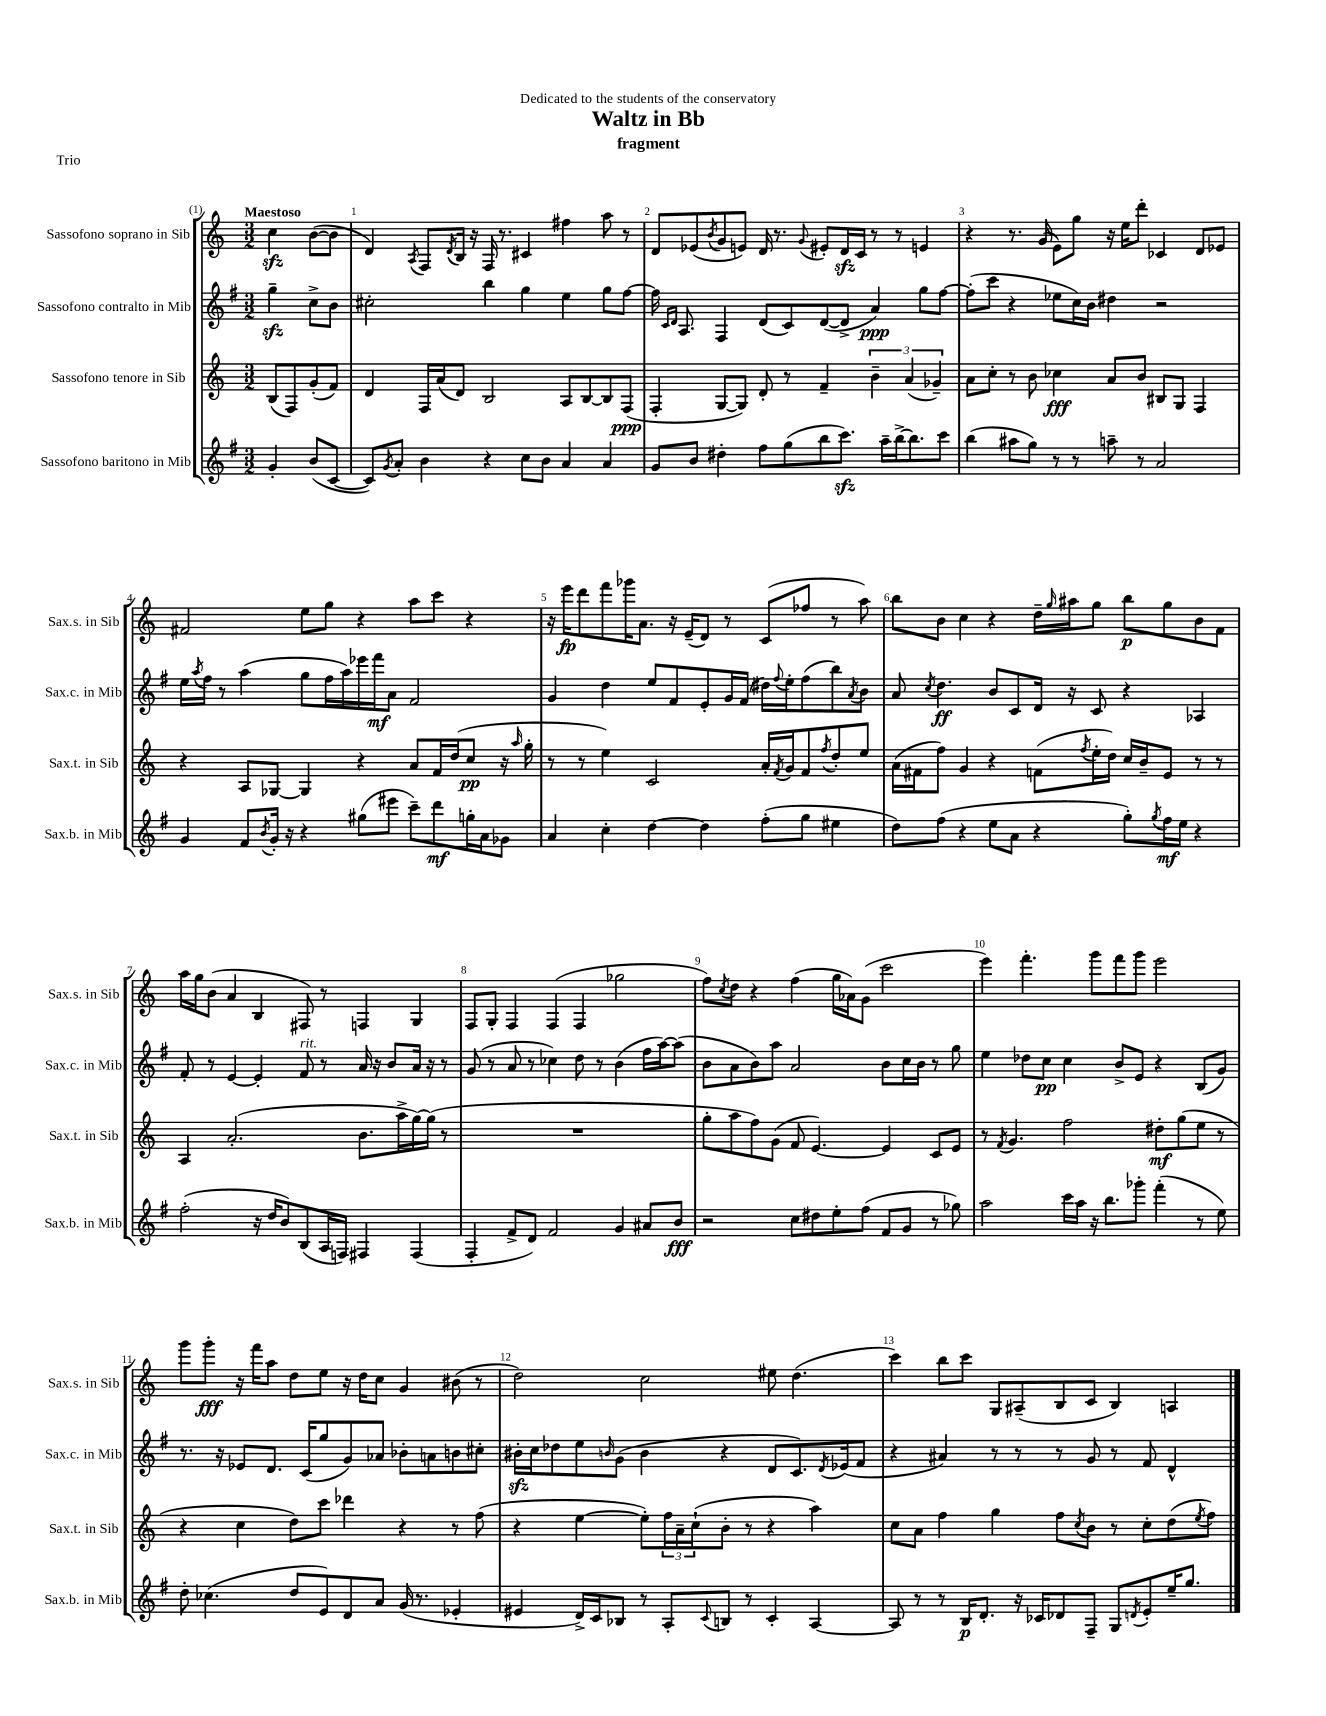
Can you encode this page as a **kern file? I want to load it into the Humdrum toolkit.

**kern	**kern	**kern	**kern
*staff4	*staff3	*staff2	*staff1
*clefG2	*clefG2	*clefG2	*clefG2
*k[f#]	*k[]	*k[f#]	*k[]
*M3/2	*M3/2	*M3/2	*M3/2
4g'	(8B	4gg~	4cc
.	8F)	.	.
(8b	(8g'	8cc^	([8b
[8c	8f)	8b	8b]
=	=	=	=
8c])	4d	2cc#'	4d)
8qg	.	.	.
8a'	.	.	.
.	.	.	8qA
4b	16F	.	8F
.	(16a	.	.
.	.	.	8qd
.	8d)	.	16B
.	.	.	16r
4r	2B	4bb	16F
.	.	.	8.r
8cc	.	4gg	4c#
8b	.	.	.
4a	8A	4ee	4ff#
.	[8B	.	.
4a	8B]	8gg	8aa
.	(8F	[8ff#	8r
=	=	=	=
8g	4F'	16ff#]	8d
.	.	16qqc	.
.	.	16qqd	.
.	.	8.A	.
8b	.	.	(8e-
.	.	.	8qb
4dd#'	[8G	4F#	8g
.	8G])	.	8e)
8ff#	8d'	(8d	16d
.	.	.	8.r
(8gg	8r	8c)	.
.	.	.	8qqg
8bb	4f~	([8d	8e#'
8.ccc)	.	8d^]	16d
.	.	.	16c
.	6b~	4a)	8r
16aa~	.	.	.
[16bb^	.	.	8r
.	(6a	.	.
8.bb]	.	.	.
.	.	8gg	4e
.	6g-~)	.	.
8ccc	.	[8ff#	.
=	=	=	=
(4bb	8a	(8ff#']	4r
.	8cc'	8ccc	.
8aa#	8r	4r	8.r
8gg)	8b	.	.
.	.	.	(16g
8r	4cc-	8ee-	8e)
8r	.	16cc)	8gg
.	.	16b	.
8aa~	8a	4dd#	16r
.	.	.	16ee
8r	8b	.	8ddd'
2a	8B#	2r	4c-
.	8G	.	.
.	4F	.	8d
.	.	.	8e-
=	=	=	=
4g	4r	16ee	2f#
.	.	8qaa	.
.	.	16ff#	.
.	.	8r	.
8f#	8A	(4aa	.
8qb	.	.	.
16g'	[8G-	.	.
16r	.	.	.
4r	4G-]	8gg	8ee
.	.	16ff#	8gg
.	.	16aa)	.
(8gg#	4r	16eee-	4r
.	.	16fff#	.
8eee#	.	8a	.
8ccc~)	8a	2f#	8aa
8ddd	16f	.	8ccc
.	(16dd	.	.
16gg'	8cc	.	4r
16a	.	.	.
8g-	16r	.	.
.	16qqaa	.	.
.	16gg'	.	.
=	=	=	=
4a	8r	4g	16r
.	.	.	16eee
.	8r	.	8ddd
4cc'	4ee)	4dd	8fff
.	.	.	16ggg-
.	.	.	8.a
[4dd	2c	8ee	.
.	.	8f#	16r
.	.	.	(16e~
4dd]	.	8e'	8d)
.	.	16g	8r
.	.	(16f#	.
(8ff#'	16a'	16dd#)	(8c
.	8qf	8qqff#	.
.	16g	16ee'	.
8gg	8f	(8ff#	8ff-
.	8qff	.	.
4ee#	8dd'	8bb)	8r
.	.	8qa	.
.	8ee	8b	8aa)
=	=	=	=
8dd)	(16a	8a	8bb
.	16f#	.	.
.	.	8qcc	.
(8ff#	8ff)	4.dd	8b
4r	4g	.	4cc
8ee	4r	8b	4r
8a	.	8c	.
4r	(8f	16d	16dd~
.	.	.	16qqgg
.	.	16r	16aa#
.	8qff	.	.
.	16ee'	8c	8gg
.	16dd)	.	.
8gg')	16cc	4r	8bb
.	16b~	.	.
8qgg	.	.	.
16ff#	8e	.	8gg
16ee	.	.	.
4r	8r	4A-	8b
.	8r	.	8f
=	=	=	=
(2ff#'	4A	8f#'	16aa
.	.	.	16gg
.	.	8r	(8b
.	(2.a'	[4e	4a
16r	.	4e']	4B
16dd	.	.	.
8b)	.	.	.
(8B	.	8f#	8F#)
16A	.	8r	8r
16F)	.	.	.
4F#	8.b	16a	4F
.	.	16r	.
.	.	8b	.
.	16aa^	.	.
(4F#	[16gg)	16a	4G
.	(16gg]	16r	.
.	8r	8r	.
=	=	=	=
4F#'	1.r	(8g	8F
.	.	8r	8G'
8f#^	.	8a	4F
8d)	.	8r	.
2f#	.	4cc-)	(4F
.	.	8dd	4F
.	.	8r	.
4g	.	(4b	2gg-
8a#	.	16ff#	.
.	.	[16aa)	.
8b	.	(8aa]	.
=	=	=	=
2r	8gg'	8b	8ff)
.	.	.	8qcc
.	8aa	8a	8dd
.	8ff)	8b)	4r
.	(8g	8aa	.
8cc	8f	2a	(4ff
8dd#	[4.e)	.	.
8ee'	.	.	16gg
.	.	.	16a-)
(8ff#	.	.	(8g
8f#	4e]	8b	2ccc
8g	.	16cc	.
.	.	16b	.
8r	8c	8r	.
8gg-)	8e	8gg	.
=	=	=	=
2aa	8r	4ee	4eee)
.	8qf	.	.
.	4.g	.	.
.	.	8dd-	4.fff'
.	.	8cc	.
16ccc	2ff	4cc	.
16aa	.	.	.
16r	.	.	8ggg
8.bb	.	.	.
.	.	8b^	8fff
8ggg-'	.	8e	8ggg
(4fff#'	8dd#'	4r	2eee
.	(8gg	.	.
8r	8ee	(8B	.
8ee)	8r	8g)	.
=	=	=	=
8dd'	4r	8.r	8ggg
(4.cc-	.	.	8ggg'
.	.	16r	.
.	4cc	8e-	16r
.	.	.	16fff
.	.	8.d	8aa
8dd	8dd)	.	8dd
.	.	(16c	.
8e)	8ccc	8gg	8ee
8d	4ddd-	8g)	16r
.	.	.	16dd
8a	.	8a-	8cc
(16g	4r	8b-'	4g
8.r	.	.	.
.	.	8a	.
4e-'	8r	8b	(8b#
.	(8ff	8cc#'	8r
=	=	=	=
4e#	4r	16b#'	2dd)
.	.	16cc	.
.	.	8dd-	.
16d^)	[4ee	8ee	.
16c	.	.	.
.	.	16qqb	.
8B-	.	(8g	.
8r	8ee'])	4b	2cc
8A'	24ff	.	.
.	24a~	.	.
.	(24cc`	.	.
8qqc	.	.	.
8B	8b'	4r	.
8r	8r	.	.
4c'	4r	8d	8ee#
.	.	8.c)	(4.dd
[4A	4aa)	.	.
.	.	8qd	.
.	.	(16e-	.
.	.	8f#	.
=	=	=	=
8A]	8cc	4r	4ccc)
8r	8a	.	.
8r	4ff	4a#)	8bb
16B	.	.	8ccc
8.d'	.	.	.
.	4gg	8r	8G
16r	.	8r	(8A#~
16c-	.	.	.
8d-	8ff	8r	8B
.	8qcc	.	.
8F#~	8b	8g	8c
8G	8r	8r	4B)
8qd	.	.	.
8e'	8cc'	8f#	.
16ee~	(8dd	4d^^	4A
8.gg	.	.	.
.	8qee	.	.
.	8ff)	.	.
==	==	==	==
*-	*-	*-	*-
